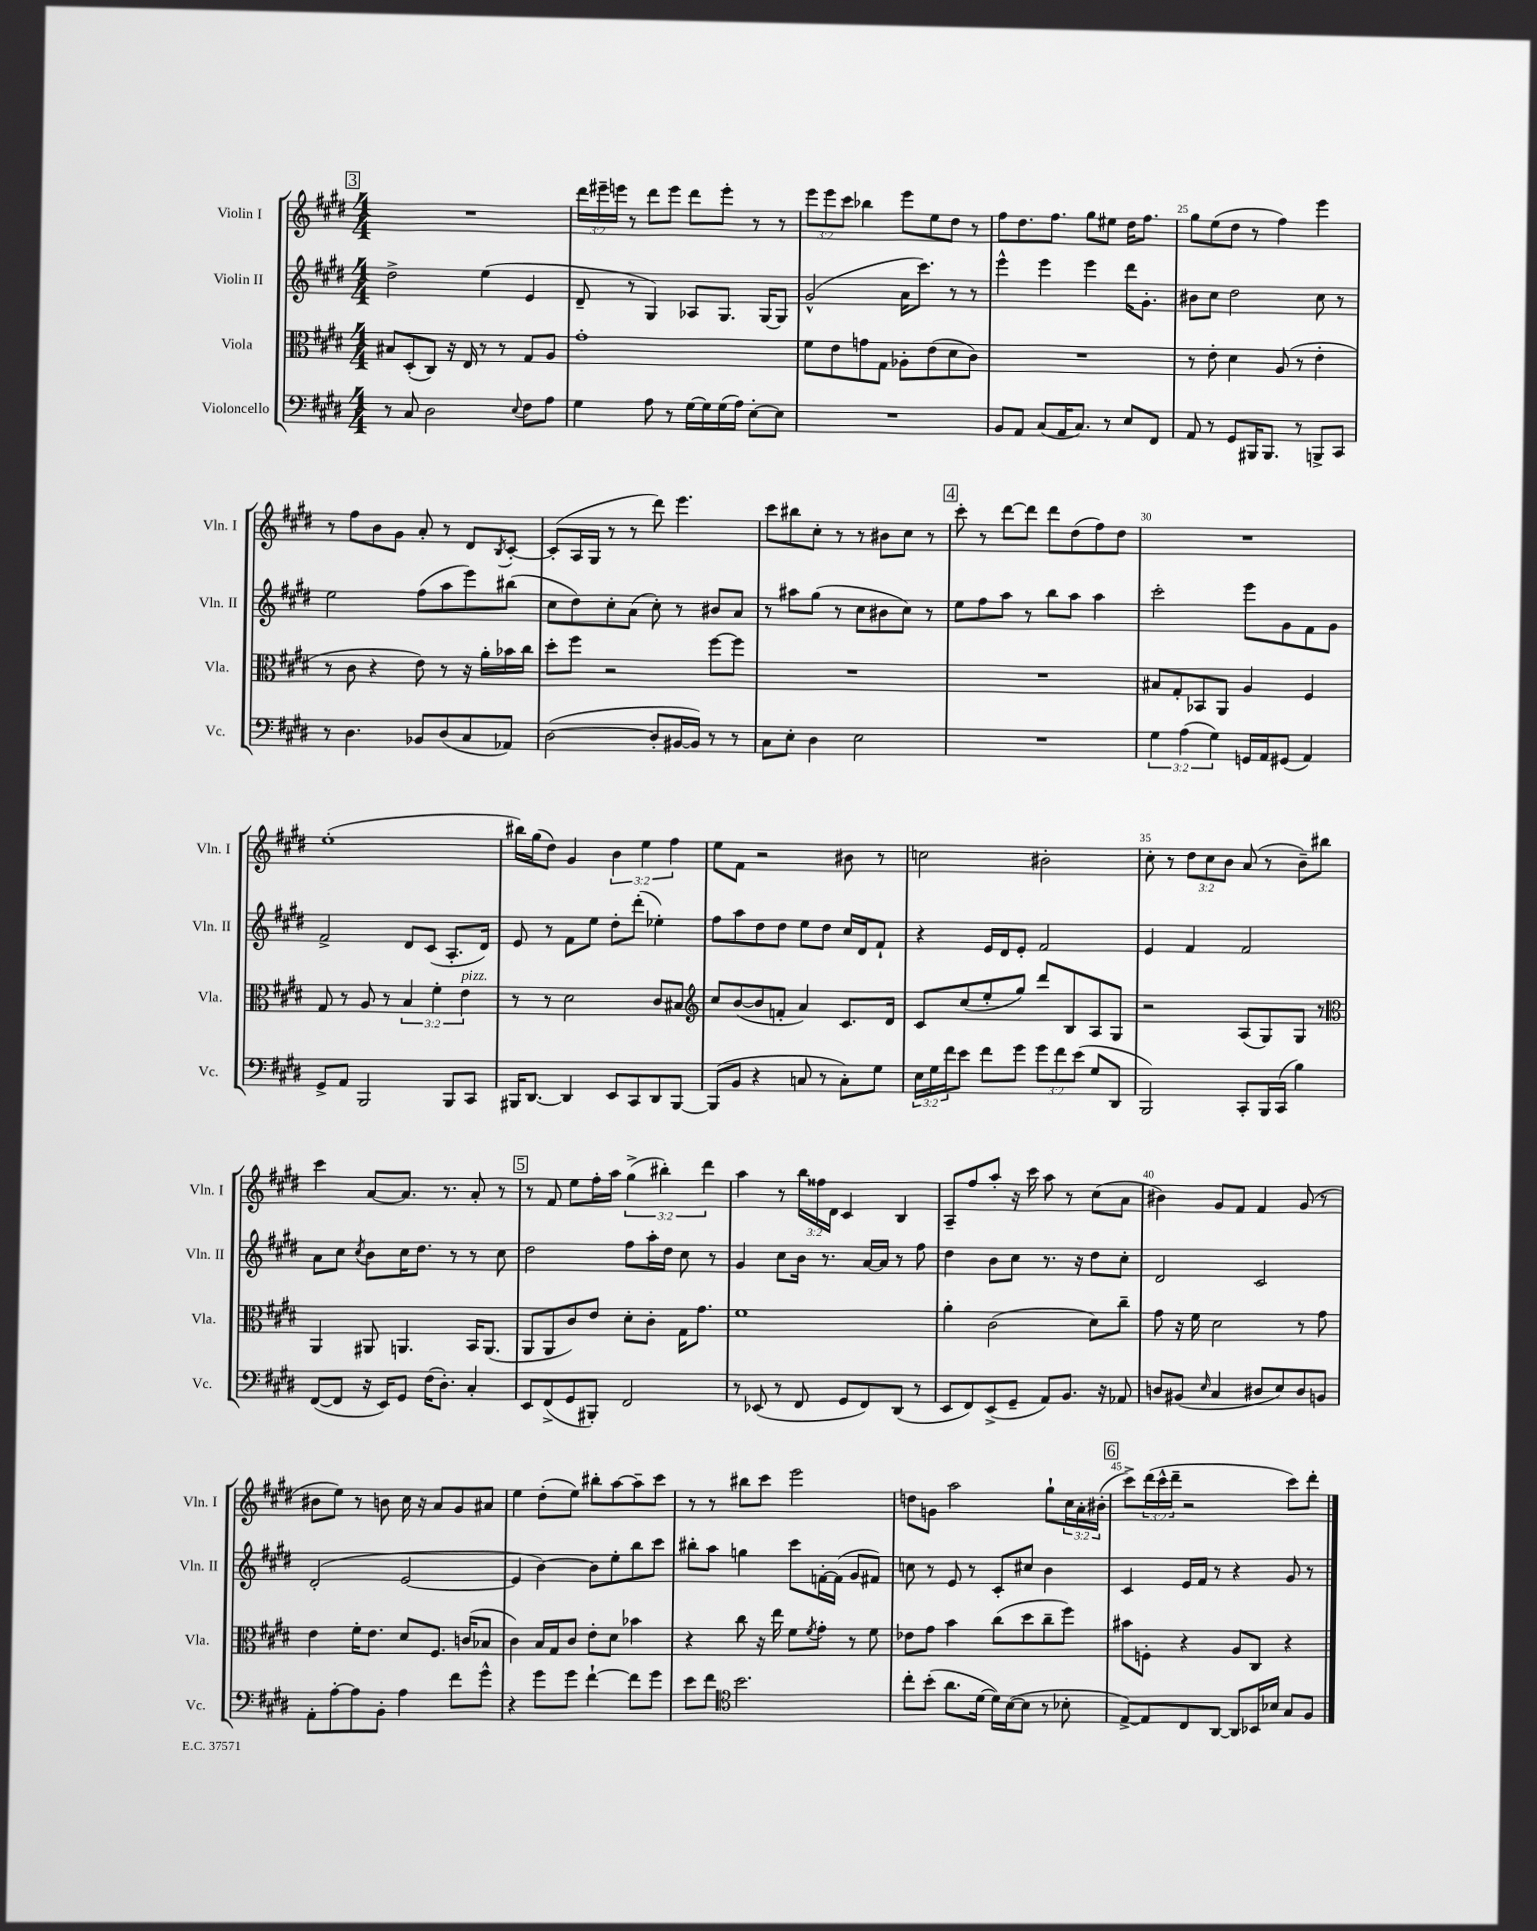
<<
\new StaffGroup <<
\new Staff = "s0" \with { instrumentName = "Violin I" shortInstrumentName = "Vln. I" } {
    \clef treble \key e \major \numericTimeSignature \time 4/4 \override Staff.TupletNumber.text = #tuplet-number::calc-fraction-text
    \mark \markup { \box "3" } R1 |
    \tuplet 3/2 { dis'''16 eis'''16-- e'''16 } r8 dis'''8 e'''8 dis'''8 e'''8-. r8 r8 |
    \tuplet 3/2 { e'''8 e'''8 cis'''8 } bes''4 e'''8 e''8 dis''8 r8 |
    fis''8 dis''8. fis''8. gis''8 eis''8 dis''16 fis''8. |
    gis''8 e''8( dis''8 r8 fis''4) e'''4 |
    r8 fis''8 b'8 gis'8 a'8-. r8 dis'8 \acciaccatura { b8 } cis'8~-. |
    cis'8-.( a16 gis16 r8 r8 dis'''8) e'''4. |
    cis'''8 bis''8 cis''8-. r8 r8 bis'8 cis''8 r8 |
    \mark \markup { \box "4" } cis'''8-. r8 dis'''8~ dis'''8 dis'''8 dis''8( fis''8) dis''8 |
    R1 |
    e''1-.( |
    bis''16) gis''16( dis''8) gis'4 \tuplet 3/2 { b'4 e''4 fis''4 } |
    e''8 fis'8 r2 bis'8 r8 |
    c''2 bis'2-. |
    cis''8-. r8 \tuplet 3/2 { dis''8 cis''8 b'8 } a'8( r8 b'8--) bis''8 |
    cis'''4 a'8~ a'8. r8. a'8-. r8 |
    \mark \markup { \box "5" } r8 fis'8 e''8 fis''16-. a''16 \tuplet 3/2 { gis''4->( bis''4-.) dis'''4 } |
    a''4 r8 \tuplet 3/2 { b''16 fisis''16 dis'16 } cis'4 b4 |
    a8-- fis''8 a''8-. r16 cis'''16 a''8 r8 cis''8( a'8 |
    bis'4) gis'8 fis'8 fis'4 gis'8( r8 |
    bis'8 e''8) r8 b'8 cis''16 r16 a'8 gis'8 ais'8 |
    e''4 dis''8-.( e''8) bis''8-. a''8~ a''8-- cis'''8 |
    r8 r8 bis''8 cis'''8 e'''2 |
    d''8 g'8 a''2 gis''8-! \tuplet 3/2 { cis''16 a'16-. bis'16-.( } |
    \mark \markup { \box "6" } cis'''8->) \tuplet 3/2 { dis'''16( cis'''16-^ dis'''16-- } r2 cis'''8) dis'''8-. \bar "|." |
}
\new Staff = "s1" \with { instrumentName = "Violin II" shortInstrumentName = "Vln. II" } {
    \clef treble \key e \major \numericTimeSignature \time 4/4
    \mark \markup { \box "3" } dis''2-> e''4( e'4 |
    dis'8-- r8 gis4) aes8 gis8. gis16~ gis8 |
    gis'2-^( a'16 cis'''8.) r8 r8 |
    e'''4-^ e'''4 e'''4 dis'''16 gis'8.-. |
    bis'8 cis''8 dis''2 cis''8 r8 |
    e''2 fis''8( a''8 e'''8) bis''8( |
    cis''8 dis''8) cis''8-. a'8( cis''8-.) r8 bis'8 a'8 |
    r8 ais''8 gis''8( r8 cis''8 bis'8 cis''8) r8 |
    \mark \markup { \box "4" } e''8 fis''8 a''8 r8 b''8 a''8 a''4 |
    cis'''2-. e'''8 gis'8 fis'8 gis'8 |
    fis'2-> dis'8 cis'8( a8.-. dis'16) |
    e'8 r8 fis'8 e''8 dis''8-. dis'''8-.( ees''4-.) |
    fis''8 a''8 dis''8 dis''8 e''8 dis''8 cis''16 dis'16 fis'8-! |
    r4 e'16 dis'16 e'8-. fis'2 |
    e'4 fis'4 fis'2 |
    a'8 cis''8 \acciaccatura { cis''8 } b'8 cis''16 dis''8. r8 r8 cis''8 |
    \mark \markup { \box "5" } dis''2 fis''8 a''16-. dis''16 cis''8 r8 |
    gis'4 cis''8 b'16 r8. a'16~ a'16 r8 fis''8 |
    dis''4 b'8 cis''8 r8. r16 dis''8 cis''8-. |
    dis'2 cis'2 |
    dis'2-.( e'2~ |
    e'4 b'4~) b'8 e''8-. b''8 cis'''8 |
    bis''8-. a''8 g''4 cis'''8 f'16~-. f'16( gis'8 fis'8) |
    c''8 r8 e'8 r8 cis'8-. cis''8 b'4 |
    \mark \markup { \box "6" } cis'4 e'16 fis'16 r8 r4 gis'8 r8 \bar "|." |
}
\new Staff = "s2" \with { instrumentName = "Viola" shortInstrumentName = "Vla." } {
    \clef alto \key e \major \numericTimeSignature \time 4/4 \override Staff.TupletNumber.text = #tuplet-number::calc-fraction-text
    \mark \markup { \box "3" } bis8 dis8-.( cis8) r16 e16 r8 r8 gis8 a8 |
    gis'1-. |
    fis'8 e'8 g'8 gis8 aes8-. e'8( dis'8 cis'8) |
    R1 |
    r8 e'8-. dis'4 a8( r8 e'4-. |
    r8 cis'8 r4 e'8) r8 r16 a'16-. bes'16 cis''16 |
    dis''8-. fis''8 r2 fis''8~ fis''8 |
    R1 |
    \mark \markup { \box "4" } R1 |
    bis8 gis8-. bes,8 a,8 a4 fis4 |
    gis8 r8 a8 r8 \tuplet 3/2 { b4 fis'4-. e'4^\markup { \italic "pizz." } } |
    r8 r8 dis'2 cis'8 bis8 |
    \clef treble cis''8 b'8~( b'8 f'8-. a'4) cis'8. dis'16 |
    cis'8 cis''8( e''8-. gis''8) dis'''8 b8 a8 gis8 |
    r2 a8( gis8) gis8 r8 |
    \clef alto a,4 ais,8 a,4. b,16 a,8.( |
    \mark \markup { \box "5" } a,8 a,8 cis'8) e'8 dis'8-. cis'8-. gis16 gis'8. |
    fis'1 |
    a'4-. cis'2( dis'8) cis''8-- |
    gis'8 r16 fis'16 dis'2 r8 gis'8 |
    e'4 fis'16-. e'8. dis'8 fis8. c'16( bes8 |
    cis'4) b16 gis16 cis'8 e'8-. dis'8 bes'4 |
    r4 cis''8 r16 e''16 fis'8 \acciaccatura { fis'8 } gis'8-. r8 fis'8 |
    ees'8 gis'8 b'4 cis''8( dis''8 cis''8-- fis''8) |
    \mark \markup { \box "6" } bis'8 f8-. r4 a8 cis8 r4 \bar "|." |
}
\new Staff = "s3" \with { instrumentName = "Violoncello" shortInstrumentName = "Vc." } {
    \clef bass \key e \major \numericTimeSignature \time 4/4 \override Staff.TupletNumber.text = #tuplet-number::calc-fraction-text
    \mark \markup { \box "3" } r8 cis8 dis2 \appoggiatura { e8 } fis8 a8 |
    gis4 a8 r8 gis16~ gis16 gis16( a16) e8~-. e8 |
    R1 |
    b,8 a,8 cis8( a,16 cis8.) r8 e8 fis,8 |
    a,8 r8 gis,8 bis,,16 bis,,8. r8 b,,8-> cis,8 |
    r8 dis4. bes,8 dis8( cis8 aes,8) |
    dis2~( dis8-. bis,16~ bis,16) r8 r8 |
    cis8 e8-. dis4 e2 |
    \mark \markup { \box "4" } R1 |
    \tuplet 3/2 { gis4 a4( gis4) } g,16 a,16 gis,8( a,4) |
    gis,8-> a,8 b,,2 b,,8 cis,8 |
    bis,,16 dis,8.~ dis,4 e,8 cis,8 dis,8 bis,,8~ |
    bis,,8( b,8 r4 c8 r8 c8-.) gis8 |
    \tuplet 3/2 { e16 gis16 fis'16 } e'8 fis'8 gis'8 \tuplet 3/2 { gis'8 fis'8 e'8( } gis8 dis,8 |
    b,,2) cis,8-. b,,16 cis,16( b4) |
    fis,8~( fis,8 r16 e,16) gis,8 fis16( dis8.-.) cis4-. |
    \mark \markup { \box "5" } e,8 fis,8->( gis,8 bis,,8-.) fis,2 |
    r8 ees,8( r8 fis,8 gis,8 fis,8) dis,8( r8 |
    e,8 fis,8) e,8->( gis,8-- a,8) b,8. r16 aes,8 |
    d8 bis,8( \grace { e16 } cis4 dis8 e8) dis8 b,8 |
    a,8-. a8~-. a8 b,8-. a4 fis'8 gis'8-^ |
    r4 gis'8 gis'8 fis'4~-! fis'8 gis'8 |
    e'8 fis'8 \clef tenor b'2. |
    cis''8-. b'8-.( a'8. dis'16~ dis'16) b16~( b8 r8 bes8-. |
    \mark \markup { \box "6" } e8~->) e8 cis8 a,8~ a,8 bes,16 bes16 gis8 fis8 \bar "|." |
}
>>
>>
\layout { \context { \Score currentBarNumber = #21 \override BarNumber.break-visibility = ##(#f #t #t) barNumberVisibility = #(every-nth-bar-number-visible 5) } }
